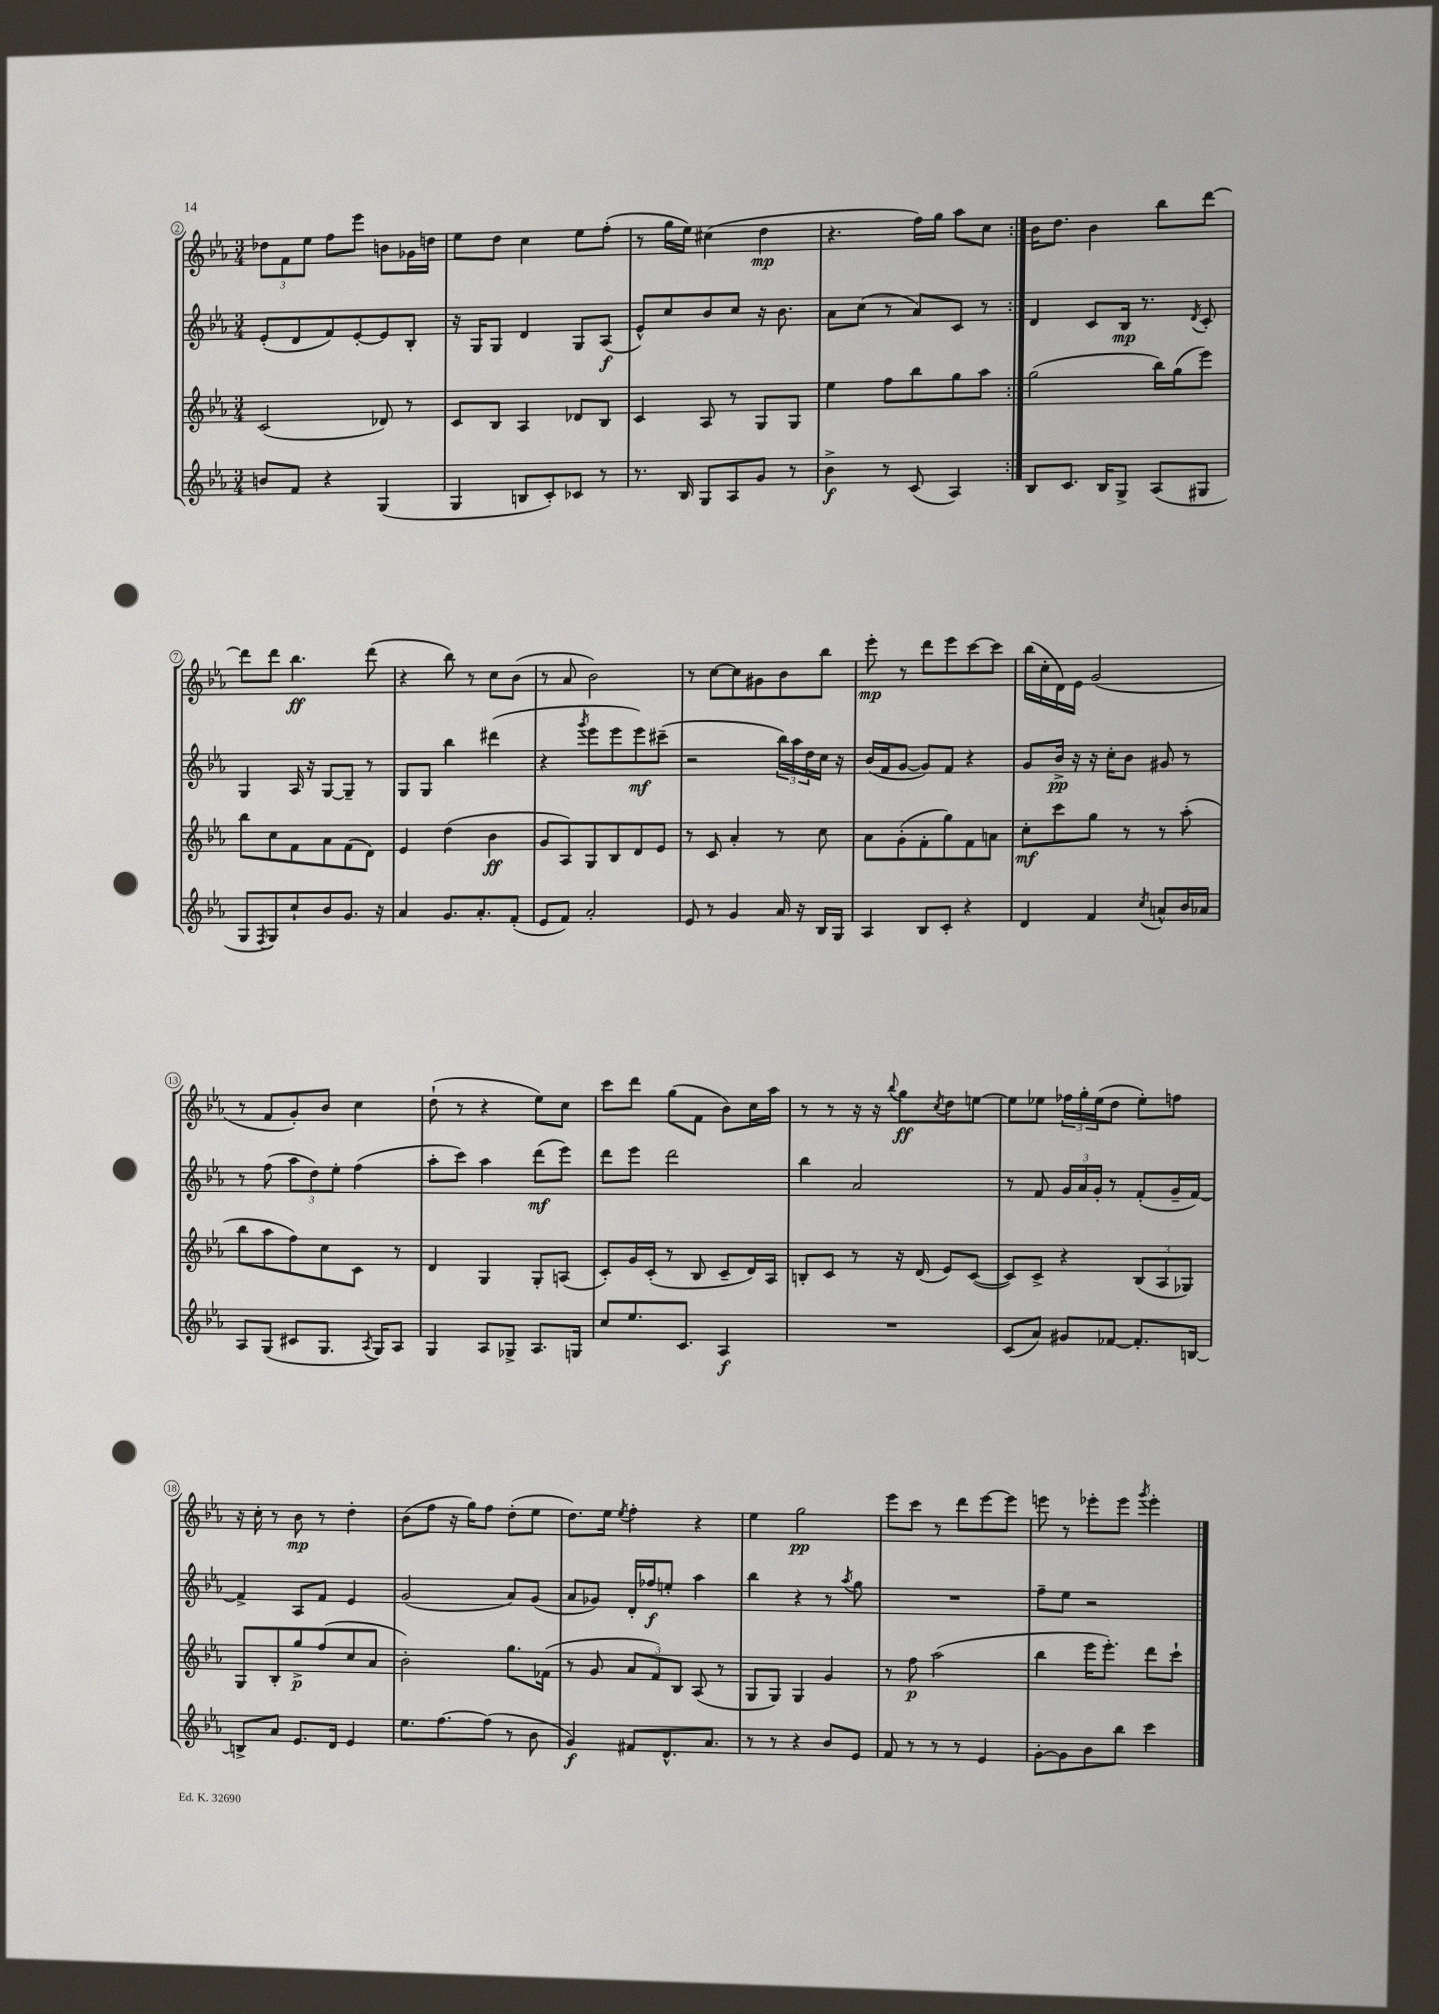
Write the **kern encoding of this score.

**kern	**kern	**kern	**kern
*staff4	*staff3	*staff2	*staff1
*clefG2	*clefG2	*clefG2	*clefG2
*k[b-e-a-]	*k[b-e-a-]	*k[b-e-a-]	*k[b-e-a-]
*M3/4	*M3/4	*M3/4	*M3/4
8b	(2c	(8e-'	12dd-
.	.	.	12f
8f	.	8d	.
.	.	.	12ee-
4r	.	8f)	8ff
.	.	[8e-'	8eee-
(4G	8d-)	8e-]	8b
.	8r	8B-'	16g-
.	.	.	16dd
=	=	=	=
4G	8c	16r	8ee-
.	.	16G	.
.	8B-	8G	8dd
8B	4A-	4d	4cc
8c')	.	.	.
8c-	8d-	8G	8ee-
8r	8B-	(8A-	(8ff'
=	=	=	=
8.r	4c	8e-^^)	8r
.	.	8cc	16gg
16B-	.	.	16ee-)
8G	8A-	8b-	(4cc#
8A-	8r	8cc	.
8g	8G	16r	4dd
.	.	8.b-	.
8r	8G	.	.
=	=	=	=
4b-^	4ee-	8a-	4.r
.	.	(8cc	.
8r	8ff	8r	.
(8c	8bb-	8a-)	16ff)
.	.	.	16gg
4A-)	8gg	8c	8aa-
.	8aa-	8r	8cc
=:|!	=:|!	=:|!	=:|!
8B-	(2gg	4d	16b-
.	.	.	8.dd
8.c	.	.	.
.	.	8c	4b-
16B-	.	.	.
8G^	.	16B-	.
.	.	8.r	.
(8A-	16bb-)	.	8bb-
.	(16gg	.	.
.	.	8qd	.
8G#	8eee-)	8c'	[8ddd
=	=	=	=
8G	8bb-	4G	8ddd]
8qF	.	.	.
8G)	8cc	.	8ddd
8cc`	8f	16A-	4.bb-
.	.	16r	.
8b-	8a-	[8G	.
8.g	(8f	8G~]	.
.	8d)	8r	(8ddd
16r	.	.	.
=	=	=	=
4a-	4e-	8G	4r
.	.	8G	.
8.g	(4dd	4bb-	8bb-)
.	.	.	8r
8.a-'	.	.	.
.	4b-	(4ddd#	8cc
(8f'	.	.	(8b-
=	=	=	=
8e-	8g	4r	8r
8f)	8A-)	.	8a-
.	.	8qggg	.
2a-'	8G	8eee-	2b-)
.	8B-	8eee-	.
.	8d	8eee-)	.
.	8e-	(8ccc#~	.
=	=	=	=
8e-	8r	2r	8r
8r	8c	.	[8cc
4g	4a-'	.	8cc]
.	.	.	8g#
16a-	8r	24bb-)	8b-
.	.	24aa-	.
16r	.	.	.
.	.	24dd	.
16B-	8cc	16cc	8bb-
16G	.	16r	.
=	=	=	=
4A-	8a-	(16b-	8eee-'
.	.	16f	.
.	(8g'	[8g	8r
8B-	8f'	8g])	8ddd
8c'	8gg)	8f	8eee-
4r	8f	4r	[8ccc
.	8a	.	8ccc]
=	=	=	=
4d	8cc'	8g	(16bb-
.	.	.	16cc'
.	8ccc	16b-^	16d)
.	.	16r	16e-
4f	8gg	16r	(2g
.	.	16cc'	.
.	8r	8b-	.
8qcc	.	.	.
8a^^	8r	8g#	.
16b-	(8aa-'	8r	.
16a-	.	.	.
=	=	=	=
8A-	8bb-	8r	8r
(8G	8aa-	(8ff	8f
8c#	8ff)	12aa-	8g')
.	.	12dd)	.
8.G	8cc	.	8b-
.	.	12ee-'	.
.	8c	(4ff	4cc
8qA-	.	.	.
16G)	.	.	.
8A-	8r	.	.
=	=	=	=
4G	4d	8aa-'	(8dd`
.	.	8ccc)	8r
8A-	4G	4aa-	4r
8G-^	.	.	.
8.A-	8G'	(8ddd	8ee-)
.	(8A	8eee-)	8cc
16G	.	.	.
=	=	=	=
8cc	8c')	8ddd	8ccc
8.ee-	16g	8eee-	8ddd
.	(16c'	.	.
.	8r	2ddd	(8gg
8.c	.	.	.
.	8B-	.	8f
4A-	8c~	.	8b-)
.	16d)	.	16cc
.	16A-	.	16aa-
=	=	=	=
2.r	8B'	4bb-	8r
.	8c	.	8r
.	8r	2a-	16r
.	.	.	16r
.	.	.	8qqbb-
.	16r	.	8gg
.	(16d	.	.
.	.	.	8qcc
.	8e-)	.	8dd
.	([8c	.	[8ee
=	=	=	=
(8c	8c])	8r	8ee]
8a-)	8c^	8f	8ee-
8g#	4r	24g	24ff-
.	.	24a-	24gg'
.	.	24g'	(24ee-
[8f-	.	8r	8dd
8.f-']	(12B-	(8f'	8ee-')
.	12A-	.	.
.	.	16g~	8ff
.	12G-)	.	.
[16B	.	[16f)	.
=	=	=	=
8B^]	8G	4f^]	16r
.	.	.	16cc'
8a-	8B-'	.	8r
8.e-	8gg^	8A-	8b-
.	(8ff	8f	8r
16d	.	.	.
4e-	8cc	4e-	4dd'
.	8a-	.	.
=	=	=	=
8.ee-	2b-')	(2g	(8b-
.	.	.	8ff
[8.ff	.	.	.
.	.	.	16r
.	.	.	16gg)
(8ff]	.	.	8ff
8r	8.gg	8a-)	(8dd'
8b-	.	(8g	8ee-
.	(16f-	.	.
=	=	=	=
4g)	8r	8a-	8.dd)
.	8g	8g-)	.
.	.	.	16ee-
.	.	.	8qee-
8f#	12a-	16d'	4ff'
.	.	16ff-	.
.	12f)	.	.
8.d^^	.	8ee'	.
.	12B-	.	.
.	(8A-	4aa-	4r
8.a-	.	.	.
.	8r	.	.
=	=	=	=
8r	8G	4bb-	4ee-
8r	8G)	.	.
4r	4G	4r	2gg
8b-	4g	8r	.
.	.	8qaa-	.
8e-	.	8gg	.
=	=	=	=
8f	8r	2.r	8eee-
8r	8ff	.	8ccc
8r	(2aa-	.	8r
8r	.	.	8ddd
4e-	.	.	[8eee-
.	.	.	8eee-]
=	=	=	=
[8g'	4bb-	8ff~	8eee
8g]	.	8ee-	8r
8b-	16eee-	2r	8eee-'
.	8.eee-')	.	.
8bb-	.	.	8eee-
.	.	.	8qggg
4ccc	8ddd	.	4eee-'
.	8ccc`	.	.
==	==	==	==
*-	*-	*-	*-
